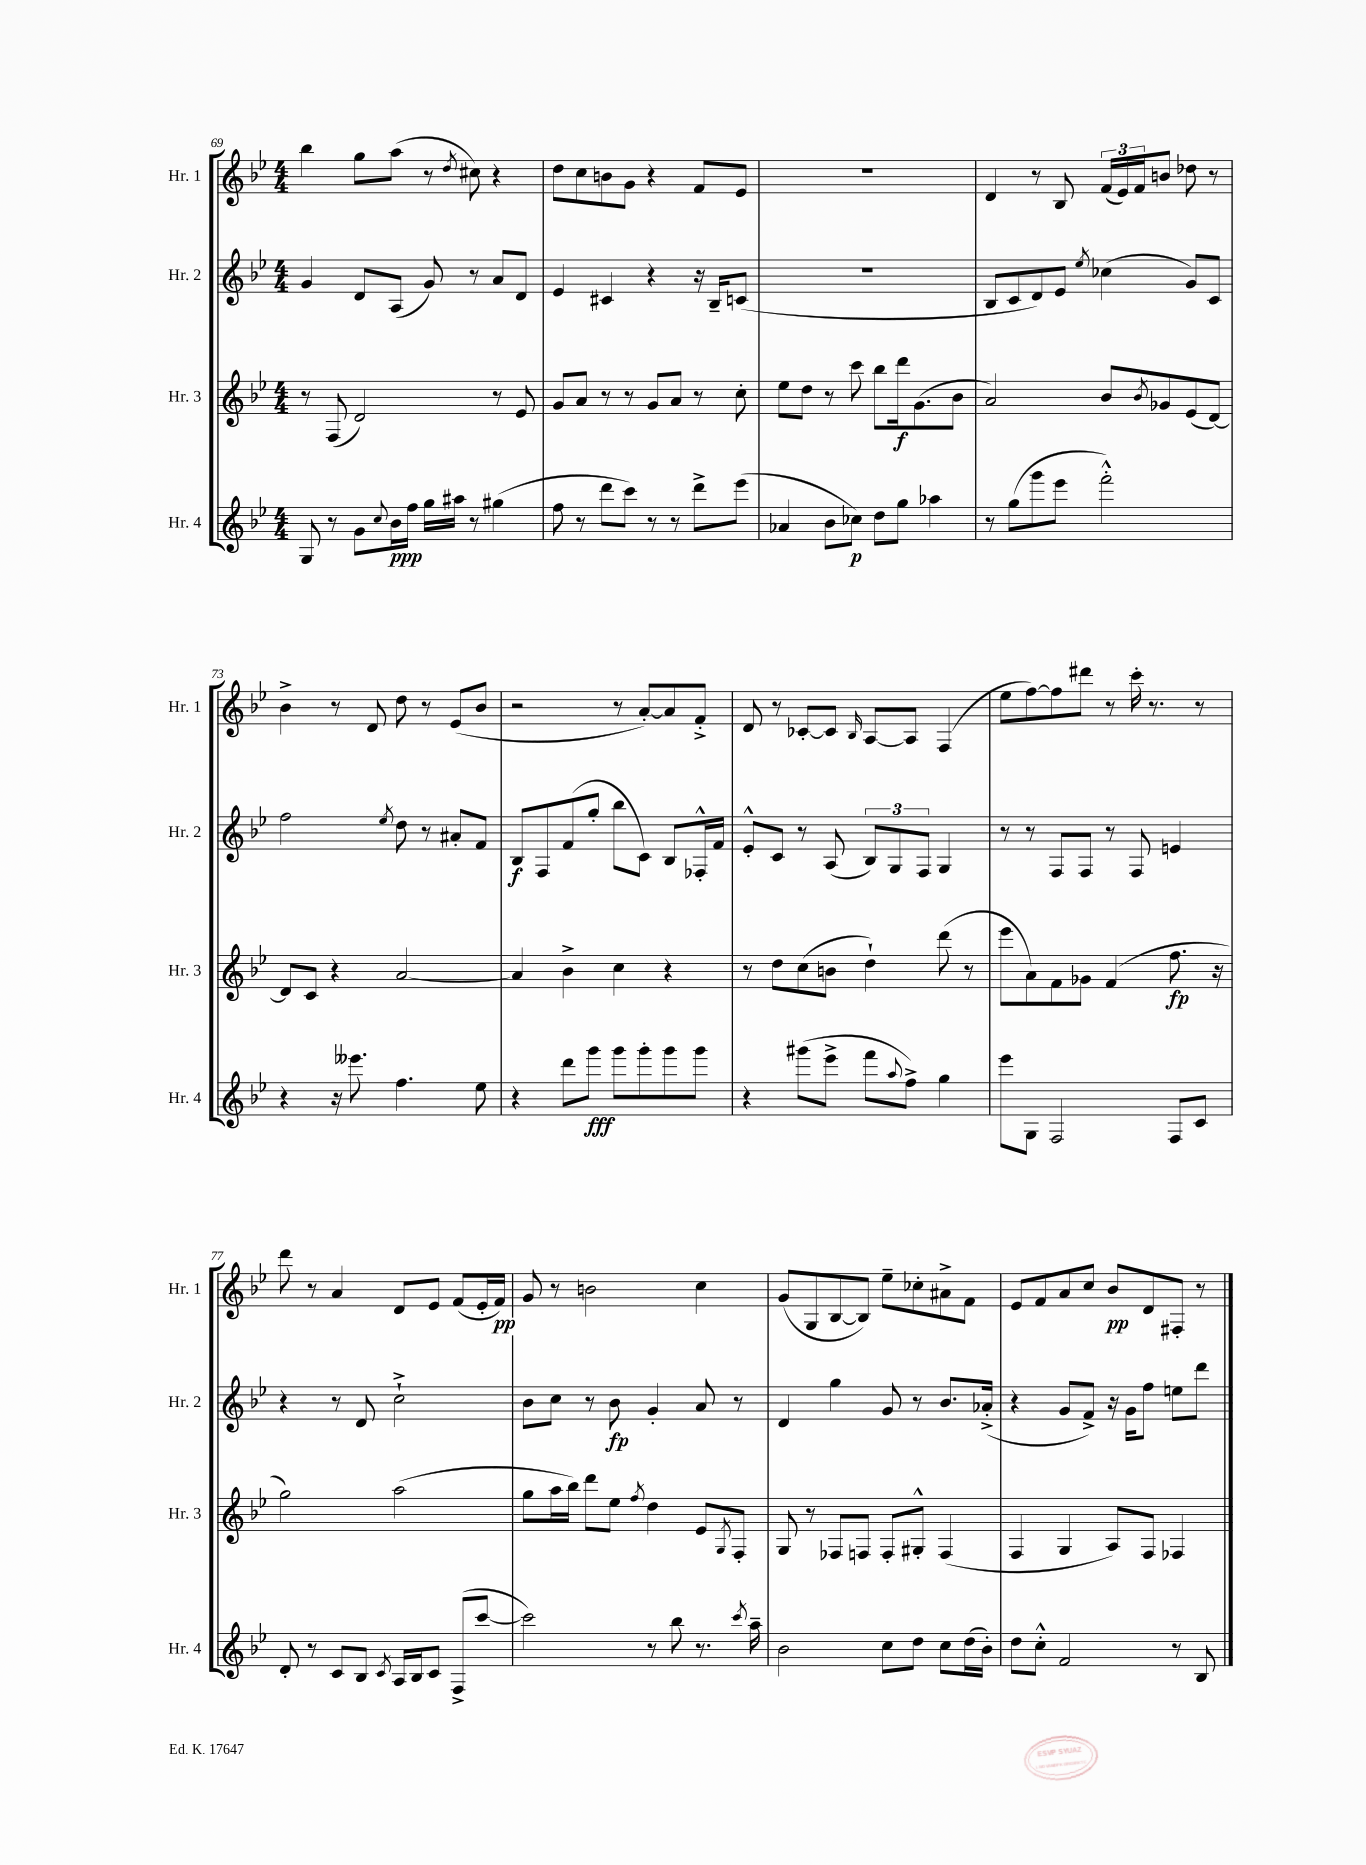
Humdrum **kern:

**kern	**kern	**kern	**kern
*staff4	*staff3	*staff2	*staff1
*clefG2	*clefG2	*clefG2	*clefG2
*k[b-e-]	*k[b-e-]	*k[b-e-]	*k[b-e-]
*M4/4	*M4/4	*M4/4	*M4/4
8G	8r	4g	4bb-
8r	(8F	.	.
8g	2d)	8d	8gg
8qqcc	.	.	.
16b-	.	(8A	(8aa
16ff	.	.	.
16gg	.	8g)	8r
16aa#	.	.	.
.	.	.	8qdd
8r	.	8r	8cc#)
(4gg#	8r	8a	4r
.	8e-	8d	.
=	=	=	=
8ff	8g	4e-	8dd
8r	8a	.	8cc
8ddd	8r	4c#	8b
8ccc)	8r	.	8g
8r	8g	4r	4r
8r	8a	.	.
8ddd^	8r	16r	8f
.	.	16B-~	.
(8eee-	8cc'	(8c	8e-
=	=	=	=
4a-	8ee-	1r	1r
.	8dd	.	.
8b-	8r	.	.
8cc-)	8ccc	.	.
8dd	8bb-	.	.
8gg	16ddd	.	.
.	(8.g	.	.
4aa-	.	.	.
.	8b-	.	.
=	=	=	=
8r	2a)	8B-	4d
(8gg	.	8c	.
8ggg	.	8d)	8r
8eee-	.	8e-	8B-
.	.	8qee-	.
2fff'^^)	8b-	(4cc-	(24f
.	.	.	24e-)
.	.	.	24f
.	8qb-	.	.
.	8g-	.	8b
.	(8e-	8g)	8dd-
.	[8d)	8c	8r
=	=	=	=
4r	8d]	2ff	4b-^
.	8c	.	.
16r	4r	.	8r
8.eee--	.	.	.
.	.	.	8d
.	.	8qee-	.
4.ff	[2a	8dd	8dd
.	.	8r	8r
.	.	8a#'	(8e-
8ee-	.	8f	8b-
=	=	=	=
4r	4a]	8B-	2r
.	.	8F	.
8ddd	4b-^	(8f	.
8ggg	.	8gg'	.
8ggg	4cc	8bb-	8r
8ggg'	.	8c)	[8a')
8ggg	4r	8B-	8a]
8ggg	.	16F-'^^	8f'^
.	.	16f	.
=	=	=	=
4r	8r	8e-'^^	8d
.	8dd	8c	8r
(8ggg#	(8cc	8r	[8c-'
8eee-^	8b	(8A	8c-]
.	.	.	16qqB-
8fff	4dd`)	12B-)	[8A
.	.	12G	.
8qqaa	.	.	.
8ff^)	.	.	8A]
.	.	12F	.
4gg	(8ddd	4G	(4F
.	8r	.	.
=	=	=	=
8eee-	8eee-	8r	8ee-
8G	8a)	8r	[8ff)
2F	8f	8F	8ff]
.	8g-	8F	8ddd#
.	(4f	8r	8r
.	.	8F	16ccc'
.	.	.	8.r
8F	8.ff	4e	.
8c	.	.	8r
.	16r	.	.
=	=	=	=
8d'	2gg)	4r	8ddd
8r	.	.	8r
8c	.	8r	4a
8B-	.	8d	.
8qc	.	.	.
16A	(2aa	2cc`^	8d
16B-	.	.	.
8c	.	.	8e-
(8F^	.	.	(8f
[8ccc	.	.	16e-'
.	.	.	16f)
=	=	=	=
2ccc])	8gg	8b-	8g
.	16aa	8cc	8r
.	16bb-)	.	.
.	8ddd	8r	2b
.	8ee-	8b-	.
.	8qff	.	.
8r	4dd	4g'	.
8bb-	.	.	.
8.r	8e-	8a	4cc
.	8qG	.	.
.	8F'	8r	.
8qccc	.	.	.
16aa~	.	.	.
=	=	=	=
2b-	8G	4d	(8g
.	8r	.	8G
.	8F-	4gg	[8B-
.	8F	.	8B-])
8cc	8F'	8g	8ee-~
8dd	8G#'^^	8r	8cc-'
8cc	(4F	8.b-	8a#^
(16dd	.	.	8f
16b-')	.	(16a-'^	.
=	=	=	=
8dd	4F	4r	8e-
8cc'^^	.	.	8f
2f	4G	8g	8a
.	.	8f^)	8cc
.	8A)	16r	8b-
.	.	16g	.
.	8F	8ff	8d
8r	4F-	8ee	8F#'
8B-	.	8ddd	8r
==	==	==	==
*-	*-	*-	*-
